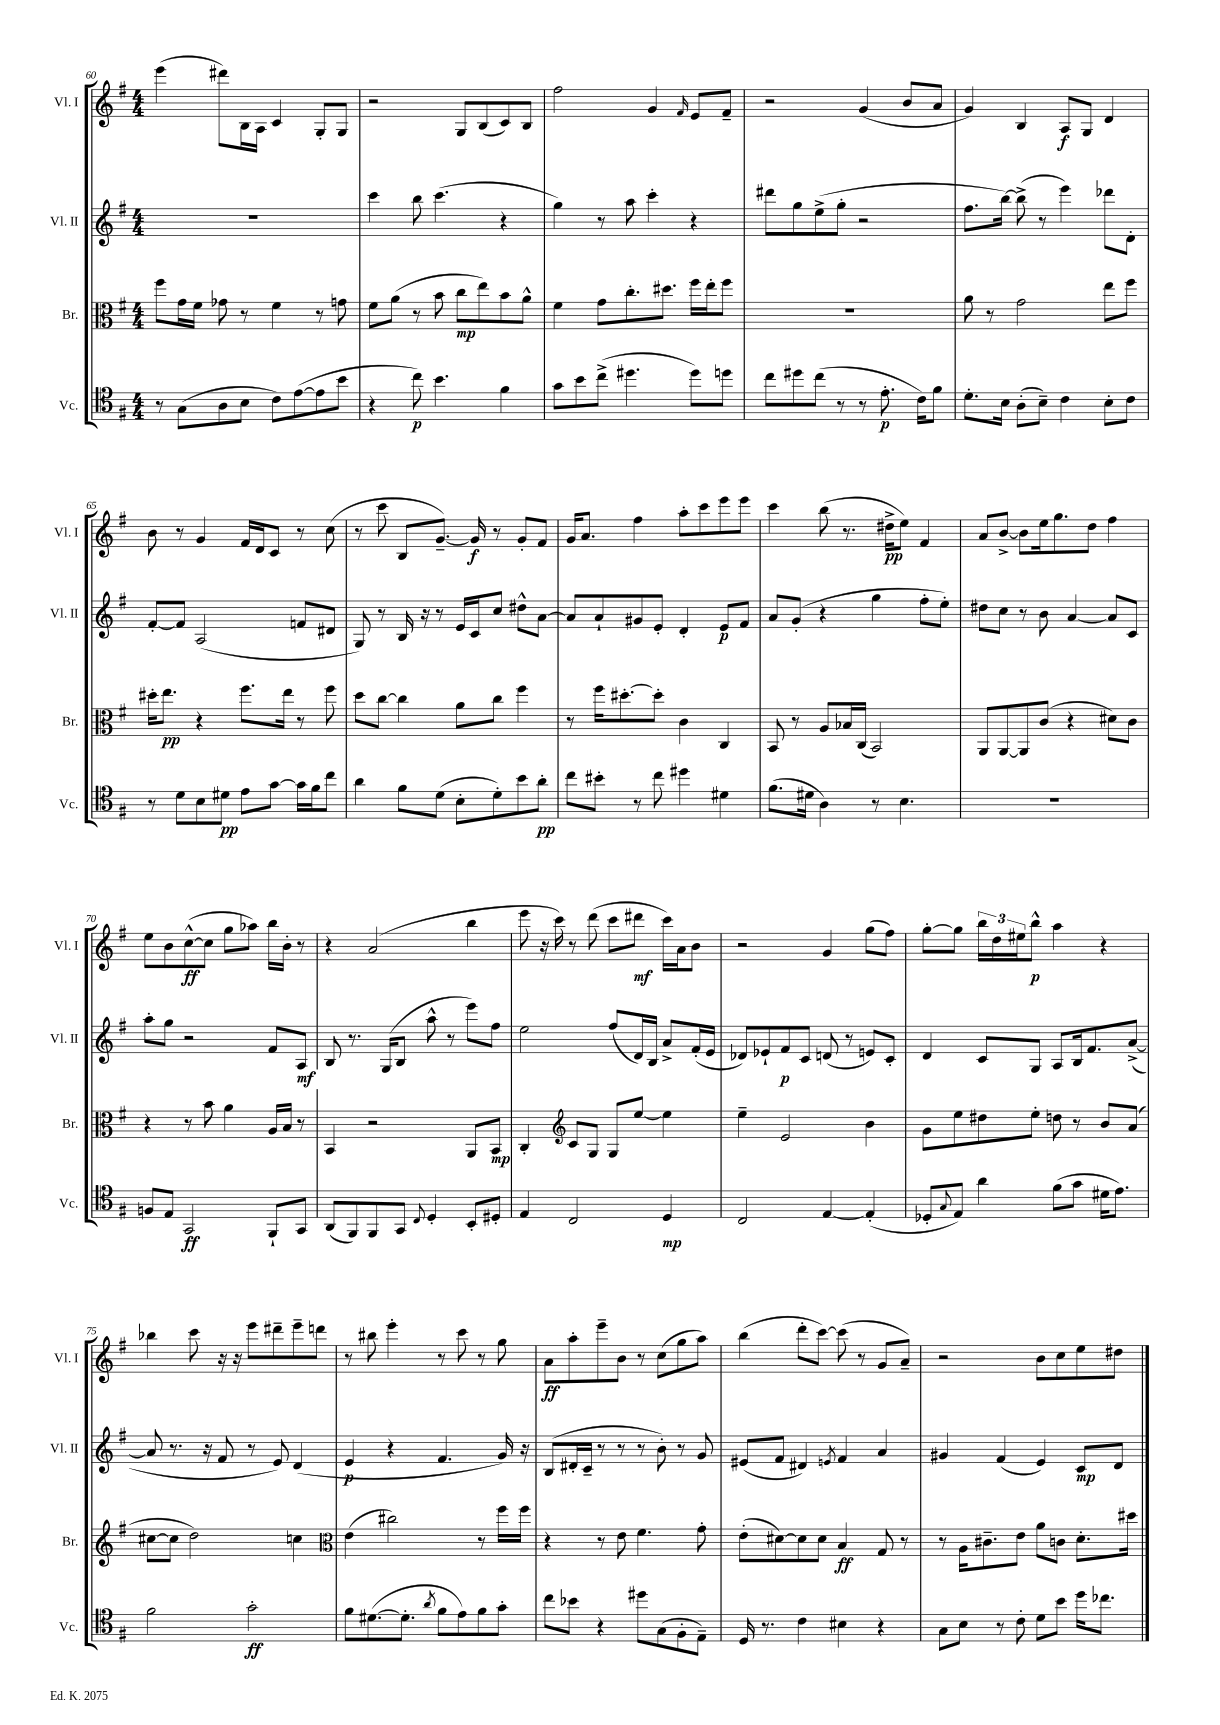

**kern	**kern	**kern	**kern
*staff4	*staff3	*staff2	*staff1
*clefC4	*clefC3	*clefG2	*clefG2
*k[f#]	*k[f#]	*k[f#]	*k[f#]
*M4/4	*M4/4	*M4/4	*M4/4
8r	8ff#	1r	(4eee
(8G	16g	.	.
.	16f#	.	.
8A	8g-	.	8ddd#)
8B	8r	.	16B
.	.	.	16A
8c)	4f#	.	4c
([8e	.	.	.
8e]	8r	.	8G'
8b	8g	.	8G
=	=	=	=
4r	8f#	4ccc	2r
.	(8a	.	.
8cc)	8r	8bb	.
4.b	8b	(4.ccc	.
.	8cc	.	8G
.	8ee)	.	(8B
4f#	8b	4r	8c)
.	8a^^	.	8B
=	=	=	=
8g	4f#	4gg)	2ff#
8b	.	.	.
(8cc^	8g	8r	.
4.dd#	8.cc'	8aa	.
.	.	4ccc'	4g
.	8.dd#	.	.
.	.	.	16qqf#
8dd#)	16ff#	4r	8e
.	16ee'	.	.
8dd	8ff#	.	8f#~
=	=	=	=
8cc	1r	8ddd#	2r
8dd#	.	8gg	.
(8cc	.	(8ee^	.
8r	.	8gg'	.
8r	.	2r	(4g
8.e'	.	.	.
.	.	.	8b
16c)	.	.	.
8f#	.	.	8a
=	=	=	=
8.d'	8a	8.ff#	4g)
.	8r	.	.
16B	.	[16bb)	.
(8A'	2g	(8bb^]	4B
8B~)	.	8r	.
4c	.	4eee)	8A
.	.	.	8G
8B'	8ee	8ddd-	4d
8c	8ff#	8d'	.
=	=	=	=
8r	16dd#'	[8f#'	8b
.	8.ee	.	.
8d	.	8f#]	8r
8B	4r	(2A	4g
8d#	.	.	.
8e	8.ff#	.	16f#
.	.	.	16d
[8g	.	.	8c
.	16ee	.	.
16g]	8r	8f	8r
16f#	.	.	.
8cc	8ff#	8d#	(8cc
=	=	=	=
4a	8dd	8G)	8r
.	[8cc	8r	8ccc
8f#	4cc]	16B	8B
.	.	16r	.
(8d	.	8r	[8.g~)
8B'	8a	16e	.
.	.	16c	16g]
8d')	8cc	8cc	8r
8b	4ff#	8dd#^^	8g'
8a'	.	[8a	8f#
=	=	=	=
8cc	8r	8a]	16g
.	.	.	8.a
8b#'	16ff#	8a`	.
.	[8.dd#'	.	.
8r	.	8g#	4ff#
8cc	8dd#']	8e'	.
4dd#	4c	4d'	8aa'
.	.	.	8ccc
4d#	4C	8e	8eee
.	.	8f#	8eee
=	=	=	=
(8.f#	8BB	8a	4ccc
.	8r	(8g'	.
16d#	.	.	.
4A)	8A	4r	(8bb
.	16B-	.	8.r
.	(16C	.	.
8r	2BB)	4gg	.
.	.	.	16dd#^
4.B	.	.	8ee)
.	.	8ff#'	4f#
.	.	8ee')	.
=	=	=	=
1r	8AA	8dd#	8a
.	[8AA	8cc	[8b^
.	8AA]	8r	8b]
.	(8c	8b	16ee
.	.	.	8.gg
.	4r	[4a	.
.	.	.	8dd
.	8d#)	8a]	4ff#
.	8c	8c	.
=	=	=	=
8F	4r	8aa'	8ee
8E	.	8gg	8b
2GG	8r	2r	([8cc^^
.	8b	.	8cc]
.	4a	.	8gg
.	.	.	8aa-)
8FF#`	16A	8f#	16bb
.	16B	.	16b'
8GG	8r	8A	8r
=	=	=	=
(8AA	4BB	8B	4r
8FF#)	.	8.r	.
8FF#	2r	.	(2a
.	.	(16G	.
8GG	.	8B	.
8qqC	.	.	.
4D'	.	8aa^^	.
.	.	8r	.
8BB'	8AA	8eee)	4bb
8D#'	8BB	8ff#	.
=	=	=	=
4E	4C'	2ee	8eee
.	.	.	16r
.	.	.	16ccc)
*	*clefG2	*	*
2C	8c	.	8r
.	8G	.	(8ddd
.	8G	(8ff#	8ccc
.	[8ee	16d)	8ddd#
.	.	16B	.
4D	4ee]	8a^	16ccc)
.	.	.	16a
.	.	(16f#'	8b
.	.	16e	.
=	=	=	=
2C	4ee~	8d-)	2r
.	.	8e-`	.
.	2e	8f#	.
.	.	8c	.
[4E	.	(8d	4g
.	.	8r	.
(4E']	4b	8e)	(8gg
.	.	8c'	8ff#)
=	=	=	=
8D-'	8g	4d	[8gg'
8qqG	.	.	.
8E)	8ee	.	8gg]
4a	8dd#	8c	24bb
.	.	.	24dd
.	.	.	24ee#
.	8ee'	8G	8bb^^
(8f#	8dd	8A	4aa
8g	8r	16B	.
.	.	8.f#	.
16d#	8b	.	4r
8.e)	.	.	.
.	(8a	([8a^	.
=	=	=	=
2f#	[8cc#	8a]	4bb-
.	8cc#]	8.r	.
.	2dd)	.	8ccc
.	.	16r	.
.	.	8f#	16r
.	.	.	16r
2g'	.	8r	8eee
.	.	8e)	8ddd#~
.	4cc	(4d	8eee~
.	.	.	8ddd
=	=	=	=
*	*clefC3	*	*
8f#	(4e	4e	8r
([8.d#	.	.	8bb#
.	2cc#)	4r	4eee'
8.d#']	.	.	.
8qa	.	.	.
8f#	.	4.f#	8r
8e)	.	.	8ccc
8f#	8r	.	8r
8g'	16ff#	16g)	8gg
.	16ff#	16r	.
=	=	=	=
8cc	4r	(8B	8a
8b-	.	16d#'	8aa'
.	.	16c~	.
4r	8r	8r	8eee~
.	8e	8r	8b
8dd#	4.f#	8r	8r
(8G	.	8b')	(8cc
8F#'	.	8r	8gg
8E~)	8g'	8g	8aa)
=	=	=	=
16D	(8e'	(8e#	(4bb
8.r	.	.	.
.	[8d#)	8f#	.
4c	8d#]	4d#)	8ddd'
.	8d#	.	[8ccc)
.	.	8qe	.
4B#	4B	4f#	(8ccc]
.	.	.	8r
4r	8G	4a	8g
.	8r	.	8a~)
=	=	=	=
8G	8r	4g#	2r
8B	16A	.	.
.	8.c#~	.	.
8r	.	(4f#	.
8c'	8e	.	.
8d	8a	4e)	8b
8b	8c	.	8cc
16dd	8.d'	8c	8ee
8.cc-	.	.	.
.	.	8d	8dd#
.	16dd#	.	.
==	==	==	==
*-	*-	*-	*-
